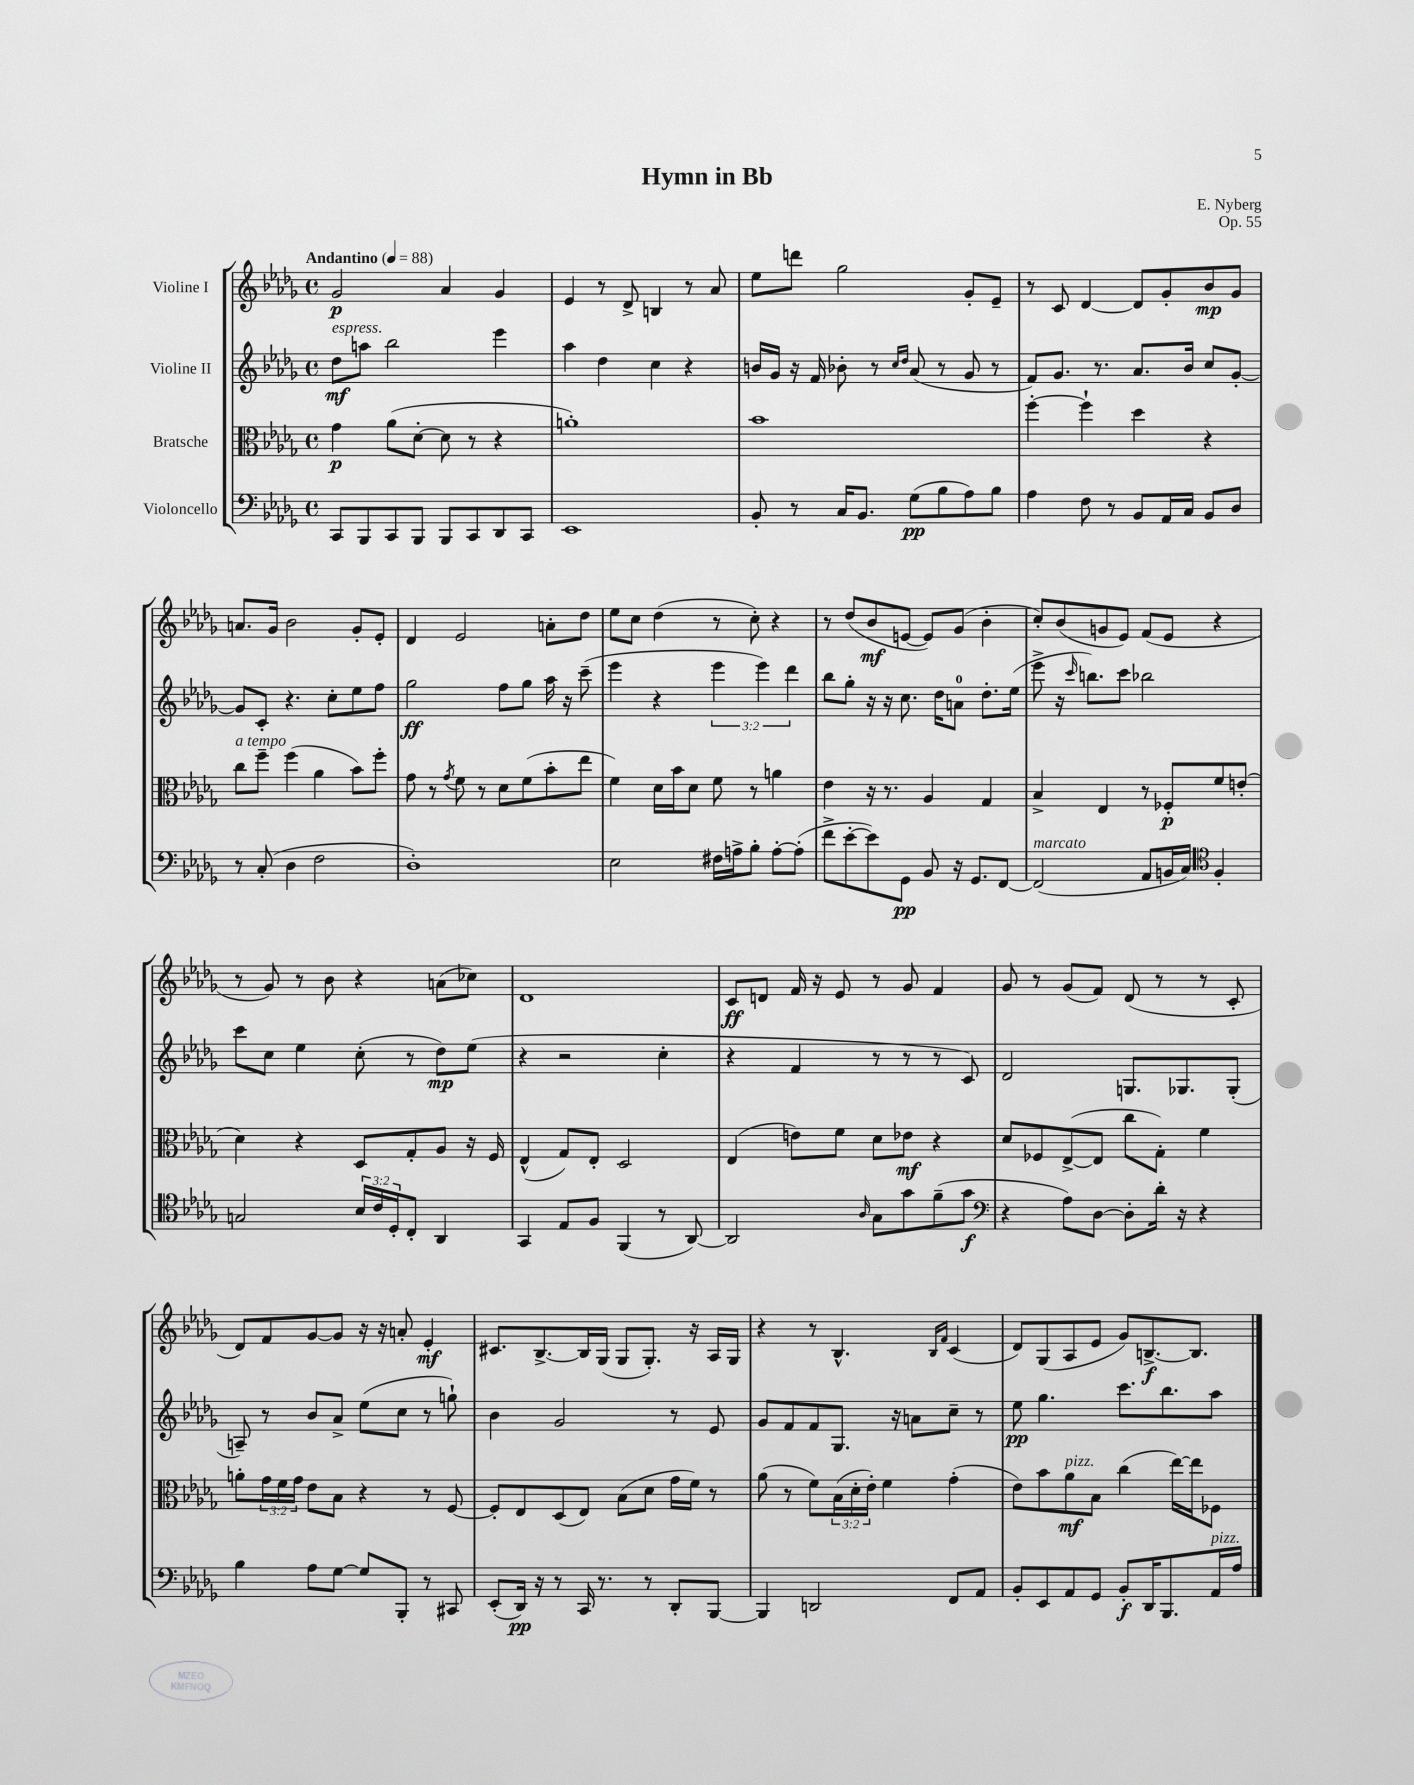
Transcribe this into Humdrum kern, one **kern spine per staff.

**kern	**kern	**kern	**kern
*staff4	*staff3	*staff2	*staff1
*clefF4	*clefC3	*clefG2	*clefG2
*k[b-e-a-d-g-]	*k[b-e-a-d-g-]	*k[b-e-a-d-g-]	*k[b-e-a-d-g-]
*M4/4	*M4/4	*M4/4	*M4/4
*met(c)	*met(c)	*met(c)	*met(c)
*MM88	*MM88	*MM88	*MM88
8CC/L	4g-\	8dd-\L	2g-/
8BBB-/	.	8aa\J	.
8CC/	(8a-\L	2bb-\	.
8BBB-/J	[8d-'\J	.	.
8BBB-/L	8d-\]	.	4a-/
8CC/	8r	.	.
8DD-/	4r	4eee-\	4g-/
8CC/J	.	.	.
=	=	=	=
1EE-	1a')	4aa-\	4e-/
.	.	4dd-\	8r
.	.	.	8d-^/
.	.	4cc\	4B/
.	.	4r	8r
.	.	.	8a-/
=	=	=	=
8BB-'/	1b-	16b/LL	8ee-\L
.	.	16g-/JJ	.
8r	.	16r	8ddd\J
.	.	16f/	.
16C/LK	.	8b-'\	2gg-\
8.BB-/J	.	.	.
.	.	8r	.
.	.	16qqcc/LL	.
.	.	16qqdd-/JJ	.
(8G-\L	.	(8a-/	.
8B-\	.	8r	.
8A-\)	.	8g-/	8g-'/L
8B-\J	.	8r	8e-~/J
=	=	=	=
4A-\	[4ff'\	8f/L)	8r
.	.	8.g-/J	8c/
8F\	4ff`\]	.	[4d-/
.	.	8.r	.
8r	.	.	.
8BB-/L	4dd-\	8.a-/L	8d-/]L
16AA-/L	.	.	8g-'/
16C/JJ	.	16b-/Jk	.
8BB-/L	4r	8cc/L	8b-/
8D-/J	.	[8g-'/J	8g-/J
=	=	=	=
8r	8cc\L	8g-/]L	8.a/L
(8C'/	8ff~\J	8c'/J	.
.	.	.	16g-/Jk
4D-\	(4ff\	4.r	2b-\
2F\	4a-\	.	.
.	.	8cc'\L	.
.	8b-\L)	8ee-\	8g-'/L
.	8ff'\J	8ff\J	8e-'/J
=	=	=	=
1D-')	8g-\	2gg-\	4d-/
.	8r	.	.
.	8qg-/	.	.
.	8f\	.	2e-/
.	8r	.	.
.	8d-\L	8ff\L	.
.	(8f\	8gg-\J	.
.	8b-'\	16aa-\	8a'\L
.	.	16r	.
.	8ee-\J	(8ccc~\	8dd-\J
=	=	=	=
2E-\	4f\)	4eee-\	8ee-\L
.	.	.	8cc\J
.	16d-\LL	4r	(4dd-\
.	16b-\J	.	.
.	8d-\J	.	.
16F#\LL	8f\	6eee-\	8r
16A^\J	.	.	.
8B-'\J	8r	.	8cc'\)
.	.	6eee-\)	.
[8A'\L	4a\	.	4r
.	.	6ddd-\	.
(8A'\]J	.	.	.
=	=	=	=
8f^\L	4e-\	8bb-\L	8r
[8e-'\	.	8gg-'\J	(8dd-/L
8e-\])	16r	16r	8b-/
.	8.r	16r	.
8GG-\J	.	8.cc\	[8e/J
8BB-/	4A-/	.	8e/]L)
.	.	16dd-\LK	.
16r	.	8a\J	(8g-/J
8.GG-/L	.	.	.
.	4G-/	8.dd-'\L	4b-'\
[8FF/J	.	.	.
.	.	(16ee-\Jk	.
=	=	=	=
(2FF/]	4B-^/	8eee-^\	8cc'/L)
.	.	16r	(8b-/
.	.	16qqccc/	.
.	.	8.bb\L)	.
.	4E-/	.	8g/
.	.	8ccc\J	8e-/J)
8AA-/L	8r	2bb-\	(8f/L
16BB/L	8F-'/L	.	8e-/J
16C/JJ)	.	.	.
*clefC4	*	*	*
4F'/	8f/	.	4r
.	(8e'/J	.	.
=	=	=	=
2G/	4d-\)	8ccc\L	8r
.	.	8cc\J	8g-/)
.	4r	4ee-\	8r
.	.	.	8b-\
24B-/LL	8D-/L	(8cc'\	4r
24c/	.	.	.
24D-'/J	.	.	.
8C'/J	8G-'/	8r	.
4AA-/	8A-/J	8dd-\L)	(8a\L
.	16r	(8ee-\J	8cc-\J)
.	16F/	.	.
=	=	=	=
4GG-/	(4E-^^/	4r	1d-
8E-/L	8G-/L)	2r	.
8F/J	8E-'/J	.	.
(4FF/	2D-/	.	.
8r	.	4cc'\	.
[8AA-/)	.	.	.
=	=	=	=
2AA-/]	(4E-/	4r	8c/L
.	.	.	8d/J
.	8e\L)	4f/	16f/
.	.	.	16r
.	8f\J	.	8e-/
16qqA-/	.	.	.
8G-\L	8d-\L	8r	8r
8g-\	8e-\J	8r	8g-/
(8f~\	4r	8r	4f/
8g-\J	.	8c/)	.
=	=	=	=
*clefF4	*	*	*
4r	8d-/L	2d-/	8g-/
.	8F-/	.	8r
8A-\L)	([8E-^/	.	(8g-/L
[8D-\J	8E-/]J	.	8f/J)
8D-'\]L	8cc\L	8.G/L	(8d-/
16d-'\Jk	8G-'\J)	.	8r
16r	.	8.G-/	.
4r	4f\	.	8r
.	.	(8G-'/J	8c'/
=	=	=	=
4B-\	8a'\L	8A~/)	8d-/L)
.	24g-\L	8r	8f/
.	24f\	.	.
.	24g-\JJ	.	.
8A-\L	8e-\L	8b-/L	[8g-/
[8G-\J	8B-\J	8a-^/J	8g-/]J
8G-/]L	4r	(8ee-\L	16r
.	.	.	16r
8BBB-'/J	.	8cc\J	8a'/
8r	8r	8r	4e-'/
8CC#/	[8F/	8gg`\)	.
=	=	=	=
(8EE-'/L	8F'/]L	4b-\	8.c#/L
16DD-/Jk)	8E-/	.	.
16r	.	.	[8.B-^/
8r	(8D-/	2g-/	.
16CC/	8E-/J)	.	16B-/]L
8.r	.	.	(16G-/JJ
.	(8B-\L	.	8G-/L
8r	8d-\J	.	8.G-'/J)
8DD-'/L	16g-\LL	8r	.
.	16f\JJ)	.	16r
[8BBB-/J	8r	8e-/	16A-/LL
.	.	.	16G-/JJ
=	=	=	=
4BBB-/]	(8a-\	8g-/L	4r
.	8r	8f/	.
2DD/	8f\L)	8f/	8r
.	(24B-\L	8.G-/J	4.B-^^/
.	24d-'\	.	.
.	24e-'\JJ)	.	.
.	4f\	.	.
.	.	16r	.
.	.	8a\L	.
.	.	.	16qqB-/LL
.	.	.	16qqf/JJ
8FF/L	(4g-'\	8cc~\J	(4c/
8AA-/J	.	8r	.
=	=	=	=
8BB-'/L	8e-\L)	8ee-\	8d-/L)
8EE-/	8b-\	4.gg-\	(8G-/
8AA-/	8a-\	.	8A-/
8GG-/J	8B-\J	.	8e-/J
8BB-'/L	(4cc\	8.ccc\L	8g-/L)
16DD-/K	.	.	[8.B^/
8.BBB-/	.	8.bb-\	.
.	[16ee-\LL)	.	.
.	16ee-\]J	.	8.B/]J
16AA-/L	8F-\J	8aa-\J	.
16A-/JJ	.	.	.
==	==	==	==
*-	*-	*-	*-
